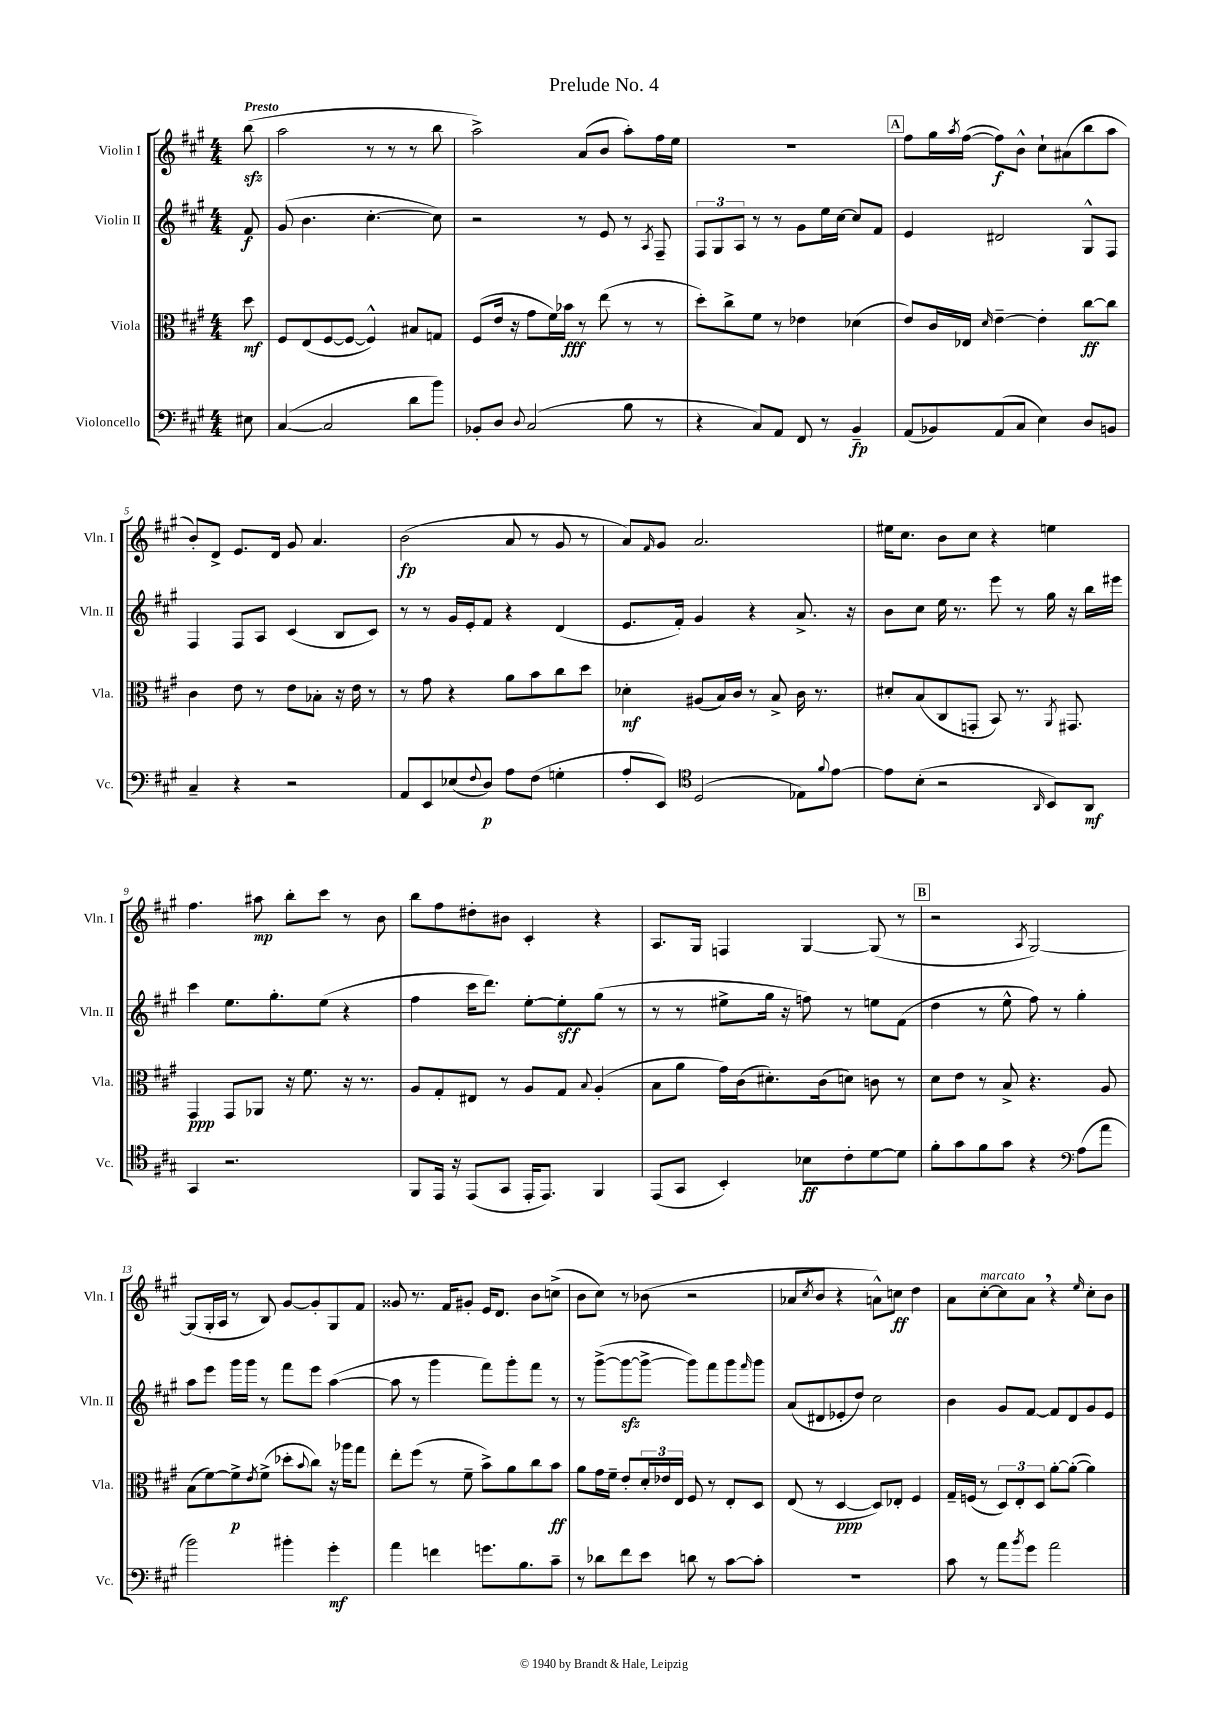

**kern	**kern	**kern	**kern
*staff4	*staff3	*staff2	*staff1
*clefF4	*clefC3	*clefG2	*clefG2
*k[f#c#g#]	*k[f#c#g#]	*k[f#c#g#]	*k[f#c#g#]
*M4/4	*M4/4	*M4/4	*M4/4
8E#	8dd	8f#	(8bb
=	=	=	=
([4C#	8F#	(8g#	2aa
.	(8E	4.b	.
2C#]	[8F#	.	.
.	8F#_	.	.
.	4F#^^])	[4.cc#'	8r
.	.	.	8r
8d	8B#	.	8r
8b)	8G	8cc#])	8bb
=	=	=	=
8BB-'	(8F#	2r	2aa^)
8D	16e	.	.
.	16r	.	.
8qqD	.	.	.
(2C#	8g#	.	.
.	16f#)	.	.
.	16b-	.	.
.	8r	8r	(8a
.	(8ee	8e	8b
8B	8r	8r	8aa')
.	.	8qA	.
8r	8r	8F#~	16ff#
.	.	.	16ee
=	=	=	=
4r	8dd')	12F#	1r
.	.	12G#	.
.	8cc#^	.	.
.	.	12A	.
8C#)	8f#	8r	.
8AA	8r	8r	.
8FF#	4e-	8g#	.
8r	.	16ee	.
.	.	[16cc#	.
4BB~	(4d-	8cc#]	.
.	.	8f#	.
=	=	=	=
(8AA	8e)	4e	8ff#
8BB-)	16c#	.	16gg#
.	.	.	8qaa
.	16E-	.	([16ff#
.	16qqd	.	.
(8AA	[4e~	2d#	8ff#])
8C#	.	.	8b^^
4E)	4e']	.	8cc#`
.	.	.	(8a#
8D	[8cc#	8G#^^	8bb
8BB	8cc#]	8F#	8aa
=	=	=	=
4C#~	4c#	4F#	8b')
.	.	.	8d^
4r	8e	8F#	8.e
.	8r	8A	.
.	.	.	16d
2r	8e	(4c#	8g#
.	8B-'	.	4.a
.	16r	8B	.
.	16e	.	.
.	8r	8c#)	.
=	=	=	=
8AA	8r	8r	(2b
8EE	8g#	8r	.
(8E-	4r	16g#	.
.	.	16e'	.
8qqF#	.	.	.
8D)	.	8f#	.
8A	8a	4r	8a
(8F#	8b	.	8r
4G'	8cc#	(4d	8g#
.	8dd	.	8r
=	=	=	=
8A'	4d-'	8.e	8a)
.	.	.	16qqf#
8EE)	.	.	8g#
.	.	16f#')	.
*clefC4	*	*	*
(2D	(8A#	4g#	2.a
.	16B)	.	.
.	16c#	.	.
.	8r	4r	.
.	8B^	.	.
8E-)	16c#	8.a^	.
.	8.r	.	.
8qqf#	.	.	.
[8e	.	.	.
.	.	16r	.
=	=	=	=
8e]	8d#'	8b	16ee#
.	.	.	8.cc#
(8B'	(8B	8cc#	.
2r	8C#	16ee	8b
.	.	8.r	.
.	8GG'	.	8cc#
.	8BB)	8eee	4r
.	8.r	8r	.
16qqAA	.	.	.
8BB)	.	16gg#	4ee
.	8qAA	.	.
.	8.GG#	16r	.
8AA	.	16bb	.
.	.	16eee#	.
=	=	=	=
4GG#	4GG#	4ccc#	4.ff#
2.r	8GG#	8.ee	.
.	8AA-	.	8aa#
.	.	8.gg#'	.
.	16r	.	8bb'
.	8.f#	.	.
.	.	(8ee	8ccc#
.	16r	4r	8r
.	8.r	.	.
.	.	.	8b
=	=	=	=
8FF#	8A	4ff#	8bb
16EE	8G#'	.	8ff#
16r	.	.	.
(8EE	8E#	16ccc#	8dd#'
.	.	8.ddd)	.
8GG#	8r	.	8b#
16EE'	8A	[8ee'	4c#'
8.EE)	.	.	.
.	8G#	8ee']	.
.	8qqB	.	.
4FF#	(4A'	(8gg#	4r
.	.	8r	.
=	=	=	=
(8EE	8B	8r	8.A
8GG#	8a	8r	.
.	.	.	16G#
4BB')	16g#)	8ee#^	4F
.	(16c#	.	.
.	8.d#')	16gg#	.
.	.	16r	.
8B-	.	8ff)	[4G#
.	(16c#	.	.
8c#'	8d)	8r	.
[8d	8c	8ee	(8G#]
8d]	8r	(8f#	8r
=	=	=	=
8f#'	8d	4dd	2r
8g#	8e	.	.
8f#	8r	8r	.
8g#	8B^	8ee^^	.
.	.	.	8qA
4r	4.r	8ff#)	[2G#)
.	.	8r	.
*clefF4	*	*	*
(8A	.	4gg#'	.
8a	8A	.	.
=	=	=	=
2b)	(8B	8aa	(8G#]
.	[8f#)	8eee	16G#'
.	.	.	16A
.	8f#^]	16ggg#	8r
.	.	16ggg#	.
.	8qe	.	.
.	(8f#^	8r	8B)
4b#'	8dd-'	8fff#	[8g#
.	8qqb	.	.
.	8cc#)	8eee	8g#']
4g#'	16r	([4aa	8G#
.	16aa-	.	.
.	8gg#	.	8f#
=	=	=	=
4a	8ee'	8aa]	8g##
.	(8ff#	8r	8.r
4f	8r	4ggg#	.
.	.	.	16f#
.	8f#~	.	8g#'
8.g	8b^)	8fff#)	16e
.	.	.	8.d
.	8a	8ggg#'	.
8.B	.	.	.
.	8cc#	8fff#	8b
8c#~	8b	8r	(8cc^
=	=	=	=
8r	8a	8r	8b
8d-	16g#	([8ggg#^	8cc#)
.	16f#~	.	.
8f#	8e'	8ggg#_	8r
8e	24d'	8ggg#^_	(8b-
.	24e-	.	.
.	24E	.	.
8d	8F#	8ggg#])	2r
8r	8r	8fff#	.
[8c#	8E'	8ggg#	.
.	.	16qqfff#	.
8c#']	8D	8ggg#	.
=	=	=	=
1r	(8E	(8a	8a-
.	.	.	8qcc#
.	8r	8d#	8b
.	[4D	8e-'	4r
.	.	8dd)	.
.	8D])	2cc#	8a^^)
.	8E-'	.	8cc
.	4F#	.	4dd
=	=	=	=
8c#	16G#~	4b	8a
.	(16F	.	.
8r	8r	.	[8cc#'
8a	12D)	8g#	8cc#]
.	12E'	.	.
8qb	.	.	.
8g#	.	[8f#	8a
.	12D	.	.
2a	[8a'	8f#]	4r
.	(8a'_	8d	.
.	.	.	16qqee
.	4a])	8g#	8cc#'
.	.	8e	8b
==	==	==	==
*-	*-	*-	*-
